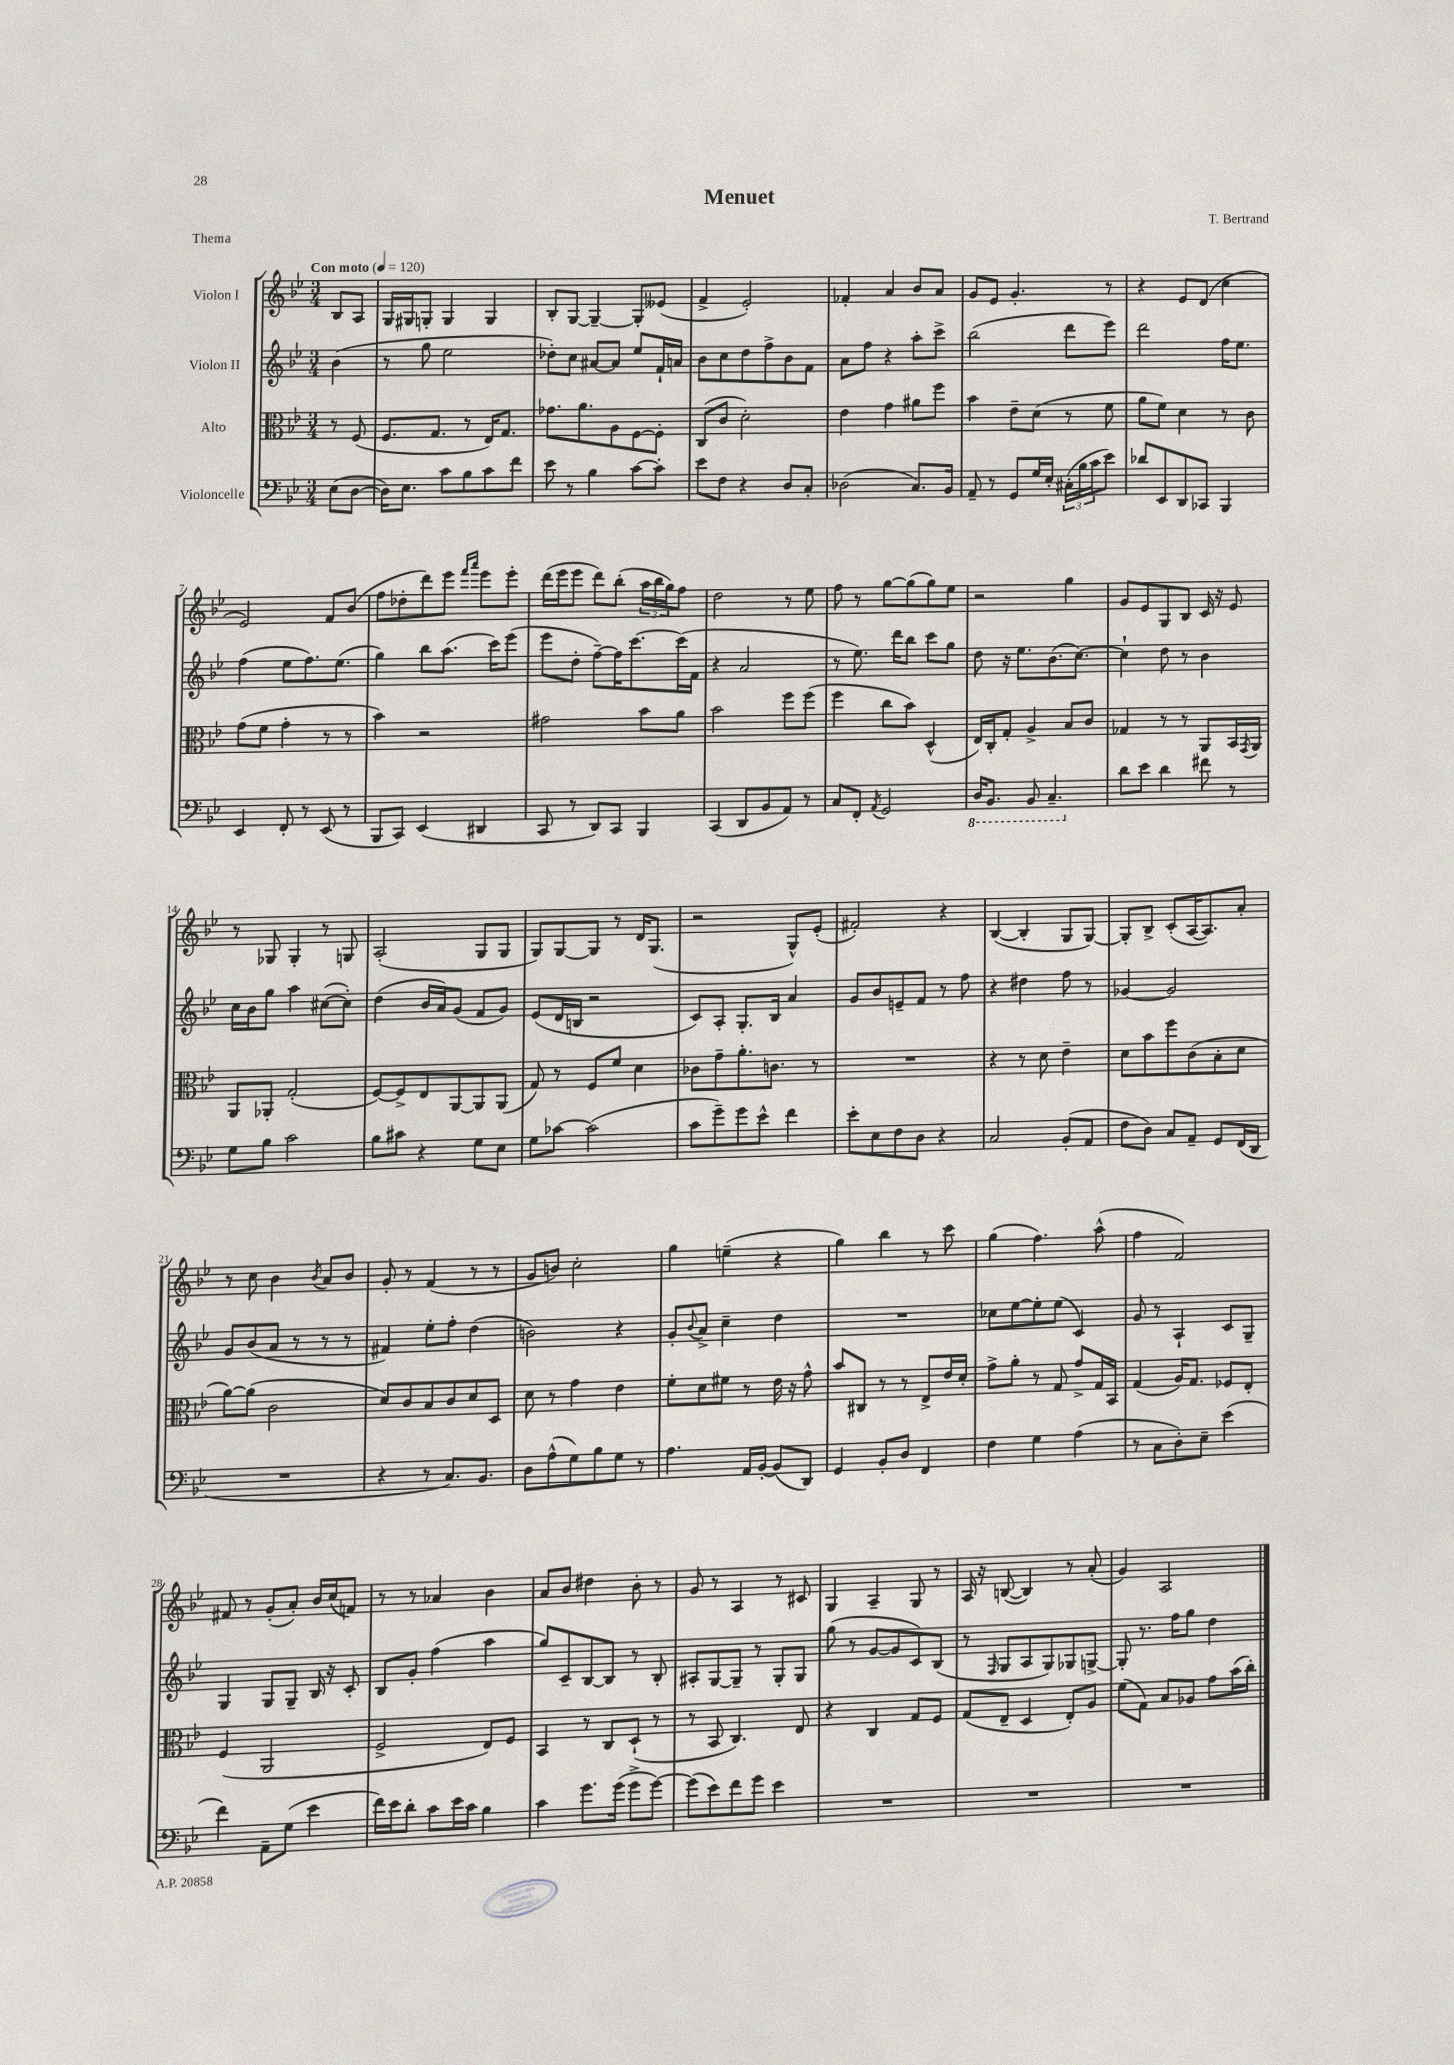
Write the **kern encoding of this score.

**kern	**kern	**kern	**kern
*part4	*part3	*part2	*part1
*staff4	*staff3	*staff2	*staff1
*I"Violoncelle	*I"Alto	*I"Violon II	*I"Violon I
*clefF4	*clefC3	*clefG2	*clefG2
*k[b-e-]	*k[b-e-]	*k[b-e-]	*k[b-e-]
*M3/4	*M3/4	*M3/4	*M3/4
*MM120	*MM120	*MM120	*MM120
=	=	=	=
!	!	!	!LO:TX:a:B:t=Con moto
(8E-\L	8r	(4b-\	8B-/L
[8D\J	(8F/	.	8A/J
=1	=1	=1	=1
16D\KL])	8.F/L	8r	16G/LL
8.E-\J	.	.	16G#X/J
.	.	8gg\	8Gn'/J
.	8.G/J	.	.
8c\L	.	2ee-\	4G/
8B-\	8r	.	.
8c\	16E-/KL)	.	4G/
.	8.G/J	.	.
8f\J	.	.	.
=2	=2	=2	=2
8e-\	8.g-X\L	8dd-X'\L)	8B-'/L
8r	.	8cc\J	[8G/J
.	8.a\	.	.
4B-\	.	[8a#X/L	4G~/_
.	8A\	8a#/J]	.
[8c\L	[8F\	8ee-/L	8G'/L]
8c'\J]	8F'\J]	16f`/L	(8e--X/J
.	.	16an/JJ	.
=3	=3	=3	=3
8e-\L	(8C/L	8b-\L	4f^/
8F\J	8c/J	8cc\	.
4r	2d'\)	8dd\	2e-'/)
.	.	8ff^\	.
8D/L	.	8b-\	.
8C'/J	.	8f\J	.
=4	=4	=4	=4
(2D-X\	4e-\	8a\L	4f-X'/
.	.	8ff\J	.
.	4g\	4r	4a/
8.C/L)	8a#X\L	8aa'\L	8b-/L
.	8ff\J	8ccc^\J	8a/J
16BB-/Jk	.	.	.
=5	=5	=5	=5
8AA~/	4b-\	(2bb-\	8g/L
8r	.	.	8e-/J
8GG/L	8e-~\L	.	4.g'/
16G/L	(8d\J	.	.
16E-'/JJ	.	.	.
(24C#X'\LL	8r	8ddd\L	.
24B-\	.	.	.
24c\J	.	.	.
8e-\J)	8f\	8eee-\J)	8r
=6	=6	=6	=6
8d-X/L	8a\L	2ddd\	4r
8EE-/	8f\J)	.	.
8DD/	4d\	.	8e-/L
8CC-X/J	.	.	(8d/J
4BBB-/	8r	16ff\KL	4cc\
.	.	8.ee-\J	.
.	8c\	.	.
!!LO:LB:g=z
=7	=7	=7	=7
4EE-/	(8g\L	(4ff\	2e-/)
.	8f\J	.	.
8FF'/	4g'\	8ee-\L	.
8r	.	8.ff\)	.
(8EE-/	8r	.	8f/L
.	.	(8.ee-\J	.
8r	8r	.	(8b-/J
=8	=8	=8	=8
8BBB-/L	4b-\)	4gg\)	8ff\L
8CC/J)	.	.	8dd-X'\
(4EE-/	2r	8bb-\L	8ddd\)
.	.	(8.aa\J	8eee-\J
.	.	.	16qqfff/LL
.	.	.	16qqaaa/JJ
4DD#X/	.	.	8eee-\L
.	.	16ccc\KL)	.
.	.	(8eee-\J	8eee-'\J
=9	=9	=9	=9
8CC/	2g#X\	8eee-\L	(16ddd\LL
.	.	.	16eee-\J
8r	.	8dd'\J	8eee-\J
8DD/L)	.	[8ff~\L)	8ddd\L)
8CC/J	.	16ff\K]	(8bb-'\J
.	.	[8.ccc\	.
4BBB-/	8b-\L	.	24aa\LL
.	.	.	24bb-\
.	.	.	24gg\J)
.	8a\J	(16ccc\L]	8ff\J
.	.	16f\JJ	.
=10	=10	=10	=10
(4CC/	2b-\	4r	2dd\
8DD/L	.	2a/	.
8BB-/	.	.	.
8AA/J)	8ff\L	.	8r
8r	(8ff\J	.	8ee-\
=11	=11	=11	=11
8C/L	4ff\	8r	8ff\
8FF'/J	.	8.ee-\)	8r
8qAA/	.	.	.
2GG/	8cc\L	.	[8gg\L
.	.	16ddd\KL	.
.	8b-\J)	8bb-\J	(8gg\]
.	(4D^^/	8ccc\L	8gg\)
.	.	8gg\J	8ee-\J
=12	=12	=12	=12
*8ba	*	*	*
16DD/KL	16E-/LL)	8dd\	2r
8.BBB-/J	16C'/J	.	.
.	8G'/J	16r	.
.	.	8.ee-\L	.
8BBB-/	4A^/	.	.
4.CC~/	.	(8.b-\	.
.	8B-/L	.	4gg\
.	.	[8.cc\J)	.
.	8c/J	.	.
=13	=13	=13	=13
*X8ba	*	*	*
8d\L	4G-X/	4cc`\]	8g/L
8e-\J	.	.	8e-/
4d\	8r	8dd\	8G/
.	8r	8r	8B-/J
8f#X\	8AA/L	4b-\	16c/
.	.	.	16r
8r	16BB-/L	.	8e-/
.	8qGG/	.	.
.	16AA/JJ	.	.
!!LO:LB:g=z
=14	=14	=14	=14
8G\L	8AA/L	16cc\LL	8r
.	.	16b-\J	.
8B-\J	8AA-X'/J	8gg\J	8G-X/
2c\	(2G'/	4aa\	4G-'/
.	.	([8cc#X\L	8r
.	.	8cc#'\J])	8Gn/
=15	=15	=15	=15
8B-\L	[8F/L)	(4dd\	(2A'/
8c#X\J	8F^/]	.	.
4r	8E-/	16b-/LL	.
.	.	16a/J)	.
.	[8AA/	(8g/J	.
8G\L	8AA/]	8f/L	8G/L
8E-\J	(8AA/J	8g/J)	8G/J
=16	=16	=16	=16
8G\L	8G/)	(8e-/L	8G/L)
[8c-X\J	8r	16d/L	[8G/
.	.	16Bn/JJ	.
(2c-\]	8F/L	2r	8G/J]
.	8f/J	.	8r
.	4d\	.	16d/KL
.	.	.	(8.G/J
=17	=17	=17	=17
8c\L	8c-X\L	8c/L)	2r
8g~\)	8g~\	8A'/J	.
8g\	8.a'\	8.G'/L	.
8e-^^\J	.	.	.
.	8.cn\J	16B-/Jk	.
4f\	.	4a/	8G^^/L)
.	8r	.	(8e-'/J
=18	=18	=18	=18
8e-'\L	2.r	8g/L	2f#X'/)
8E-\	.	8b-/	.
8F\	.	8en~/	.
8D\J	.	8f/J	.
4r	.	8r	4r
.	.	8ff\	.
=19	=19	=19	=19
2C/	4r	4r	([4B-/
.	8r	4dd#X\	4B-'/]
.	8d\	.	.
(8BB-'/L	4e-~\	8ff\	8G/L
8AA/J	.	8r	[8G/J)
=20	=20	=20	=20
8F\L	8d\L	[4g-X/	8G'/L]
8D\J)	8b-\	.	8B-^/J
8C/L	8ff\	2g-/]	(8c'/L
8AA~/J	(8c\	.	[16A/K
.	.	.	8.A/])
8GG/L	8B-'\	.	.
(16FF/L	8d\J	.	8a'/J
16DD/JJ	.	.	.
!!LO:LB:g=z
=21	=21	=21	=21
2.r	[8a\L)	8g/L	8r
.	(8a\J]	(8b-/	8cc\
.	2c\	8a/J	4b-\
.	.	8r	.
.	.	.	8qb-/
.	.	8r	8a/L
.	.	8r	8b-/J
=22	=22	=22	=22
4r	8d/L)	4f#X/)	8g'/
.	8c/	.	8r
8r	8B-/	8ee-'\L	(4f/
8.C/L)	8c/	8ff'\J	.
.	8d/	(4dd\	8r
8.BB-/J	.	.	.
.	8D/J	.	8r
=23	=23	=23	=23
8D\L	8d\	2bn\)	8g/L
(8A^^\	8r	.	8bn/J)
8G\)	4g\	.	2cc'\
8B-\	.	.	.
8G\J	4e-\	4r	.
8r	.	.	.
=24	=24	=24	=24
4.A\	8f'\L	8g'/L	4gg\
.	.	8qqb-/	.
.	8d\	8a^/J	.
.	8f#X\J	4cc~\	(4een~\
16AA/LL	8r	.	.
[16BB-'/JJ	.	.	.
(8BB-/L]	16e-\	4dd\	4r
.	16r	.	.
8DD/J)	8g^^\	.	.
=25	=25	=25	=25
4GG/	8b-/L	2.r	4gg\)
.	8C#X/J	.	.
8BB-'/L	8r	.	4bb-\
8D/J	8r	.	.
4FF/	8E-^/L	.	8r
.	16e-/L	.	8ccc\
.	16d'/JJ	.	.
=26	=26	=26	=26
4F\	8g^\L	8cc-X\L	(4gg\
.	8a'\J	[8ee-\	.
4G\	8r	8ee-'\]	4.ff\)
.	8G/	(8ee-\J	.
(4A\	8g^/L	4c/)	.
.	16G/L	.	(8aa^^\
.	16BB-/JJ	.	.
=27	=27	=27	=27
8r	(4G/	8g/	4ff\
8C\L	.	8r	.
8D'\)	16A/KL)	4A`/	2f/)
.	8.G/J	.	.
8E-~\J	.	.	.
(4e-\	8F-X/L	8c/L	.
.	8E-'/J	8G~/J	.
!!LO:LB:g=z
=28	=28	=28	=28
4f\)	(4F/	4G/	8f#X/
.	.	.	8r
8AA~\L	2AA/	8G/L	(8g'/L
(8G\J	.	8G~/J	8a'/J)
4e-\	.	16B-/	16b-/LL
.	.	16r	(16cc/J
.	.	8c'/	8fn/J)
=29	=29	=29	=29
16f\LL)	2F^/	8B-/L	8r
16e-\J	.	.	.
8d'\J	.	8g'/J	8r
8c\L	.	(4ff\	4a-X/
16e-\L	.	.	.
16c\JJ	.	.	.
4B-\	8E-/L)	4aa\	4b-\
.	8F/J	.	.
=30	=30	=30	=30
4c\	4BB-/	8gg/L)	8a/L
.	.	8c~/	8b-/J
8.g\L	8r	[8B-/	4dd#X\
.	8C/L	8B-/J]	.
(16g\Jk	.	.	.
8g^\L	(8D`/J	8r	8b-'\
[8g\J)	8r	8B-'/	8r
=31	=31	=31	=31
(8g\L]	8r	8A#X'/L	8g/
8e-\)	8BB-/	[8G/	8r
8f\	4.C/)	8G~/J]	4A/
8g\J	.	8r	.
4e-\	.	8G'/L	8r
.	8E-/	8G/J	8c#X/
=32	=32	=32	=32
2.r	4r	(8gg\	4G/
.	.	8r	.
.	4C/	[8g/L	4A~/
.	.	8g/]	.
.	8G/L	8c/)	8G/
.	8F/J	(8B-/J	8r
=33	=33	=33	=33
2.r	(8G/L	8r	16A/
.	.	.	16r
.	.	16qqF/	.
.	8E-~/J	8G/L	([8Bn/
.	4D/	8A/	4B/])
.	.	8G/)	.
.	8E-'/L)	8G-X/	8r
.	8A/J	[8Gn^/J	(8a'/
=34	=34	=34	=34
2.r	(8f\L	8G'/]	4g/)
.	8G\J)	8.r	.
.	8B-/L	.	2A/
.	.	16ff\KL	.
.	8A-X/J	8gg\J	.
.	8g\L	4dd\	.
.	(16b-\L	.	.
.	16cc'\JJ)	.	.
==	==	==	==
*-	*-	*-	*-
